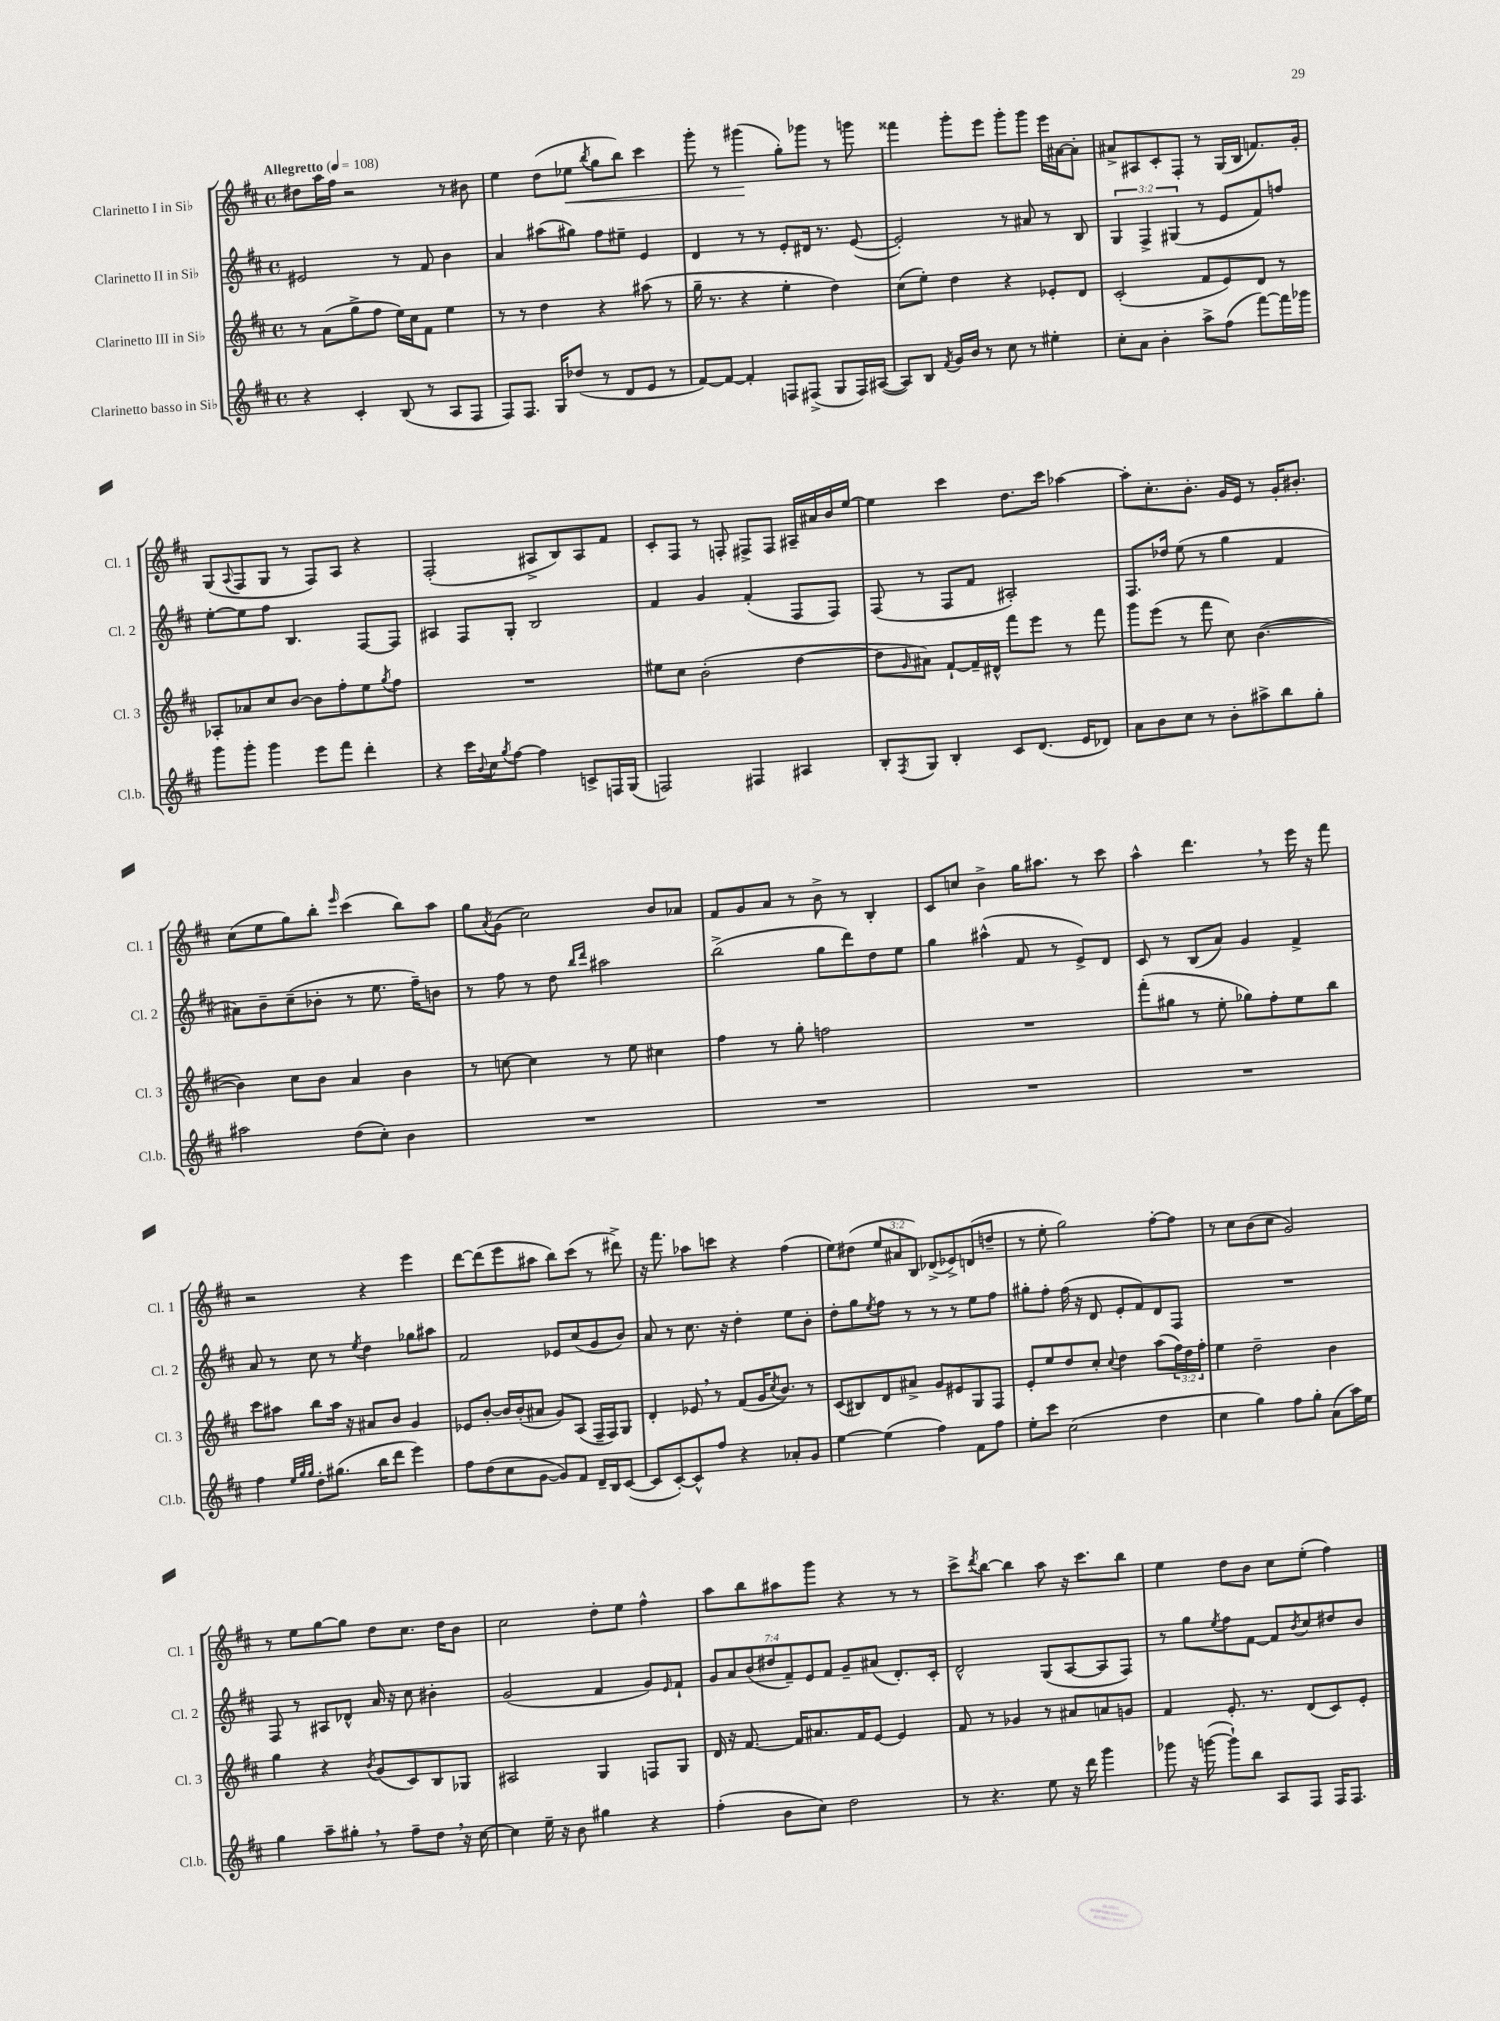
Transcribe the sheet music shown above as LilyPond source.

<<
\new StaffGroup <<
\new Staff = "s0" \with { instrumentName = "Clarinetto I in Sib" shortInstrumentName = "Cl. 1" } {
    \clef treble \key d \major \defaultTimeSignature \time 4/4 \override Staff.TupletNumber.text = #tuplet-number::calc-fraction-text \tempo "Allegretto" 4 = 108
    dis''8 a''16 fis''16 r2 r8 bis'8 |
    e''4 d''8( ees''8\< \acciaccatura { b''8 } g''8 b''8) cis'''4 |
    g'''8-. r8 gis'''4\!( g''8-.) ges'''8 r8 g'''8 |
    fisis'''4 g'''8-. e'''8 g'''8-. g'''8 e'''16 ais'16~ ais'8-. |
    ais'8-> ais8 cis'8-. fis8-. r8 g16( b16 f'8.) g'16-. |
    g8( \appoggiatura { a8 } fis8 g8 r8 fis8) a8 r4 |
    fis2-.( ais8-> b8) ais8 fis'8 |
    cis'8-. fis8 r8 f8-. fis8-> fis8 ais16-- ais'16 b'16 e''16~ |
    e''4 cis'''4 d''8. cis'''16 aes''4~ |
    aes''8-. cis''8.-. b'8.-. g'16 e'16 r8 g'16-. bis'8.-. |
    cis''8( e''8 g''8) b''8-. \grace { e'''16 } cis'''4( b''8) a''8 |
    g''8 \acciaccatura { a'8 } g'8( cis''2) b'8 aes'8 |
    fis'8 g'8 a'8 r8 b'8-> r8 b4-. |
    cis'8 c''8 b'4-> g''16 ais''8. r8 cis'''8 |
    a''4-^ d'''4. \breathe r8 e'''16 r16 fis'''8 |
    r2 r4 e'''4 |
    d'''8~ d'''8( e'''8 ais''8 b''8) cis'''8( r8 dis'''8->) |
    r16 fis'''8. aes''8 c'''8 r4 fis''4( |
    e''8) dis''8( \tuplet 3/2 { e''8 ais'8 b8) } des'8->( ees'8->) d'8( d''8-- |
    r8 e''8-. g''2) fis''8~-. fis''8 |
    r8 cis''8 b'8( cis''8 g'2) |
    r8 e''8 g''8~ g''8 d''8 cis''8. d''16 b'8 |
    cis''2 d''8-. e''8 fis''4-^ |
    a''8 b''8 ais''8 g'''8 r4 r8 r8 |
    cis'''8-> \acciaccatura { d'''8 } b''8~ b''4 a''8 r16 cis'''8. b''8 |
    e''4 d''8 b'8 cis''8 e''8-.( fis''4) \bar "|." |
}
\new Staff = "s1" \with { instrumentName = "Clarinetto II in Sib" shortInstrumentName = "Cl. 2" } {
    \clef treble \key d \major \defaultTimeSignature \time 4/4 \override Staff.TupletNumber.text = #tuplet-number::calc-fraction-text
    eis'2 r8 fis'8 b'4 |
    a'4 ais''8( gis''8) fis''8 eis''8-- e'4 |
    d'4 r8 r8 e'8-. dis'16 r8. e'8~( |
    e'2-.) r8 ais'8 r8 b8 |
    \tuplet 3/2 { g4 fis4-> gis4( } r8 e'8 fis'8) f''8 |
    e''8~-. e''8 fis''8 b4. fis8~ fis8 |
    ais4 fis8 g8-. b2 |
    fis'4 g'4 fis'4-.( fis8 fis8) |
    fis8( r8 fis8 fis'8 ais2-.) |
    fis8. des''16 e''8( r8 g''4 fis'4 |
    ais'8) b'8-- cis''8--( bes'8-. r8 e''8. fis''16--) b'8 |
    r8 fis''8 r8 d''8 \grace { b''16 d'''16 } ais''2 |
    b''2->( g''8 d'''8) d''8 e''8 |
    g''4 ais''4-^( fis'8 r8 e'8->) d'8 |
    cis'8 r8 b8( a'8) g'4 fis'4-> |
    a'8 r8 cis''8 r8 \acciaccatura { e''8 } d''4 ges''8 ais''8 |
    fis'2 ees'8 cis''8( g'8 b'8) |
    a'8 r8 cis''8. r16 d''4-. e''8 b'8-. |
    d''8-. g''8 \acciaccatura { e''8 } fis''8 r8 r8 r8 e''8 fis''8 |
    gis''8-. fis''8-. fis''16( r16 d'8 e'8-. fis'8) d'8 fis8 |
    R1 |
    fis8 r8 ais8 des'8-^ a'16 r16 cis''8 bis'4-. |
    g'2( fis'4 g'8) \grace { e'16 } fis'8-! |
    \tuplet 7/4 { g'8 a'8 b'8( dis''8 fis'8--) e'8 fis'8 } g'8-- ais'8( d'8.-.) cis'16-. |
    d'2-^ g8( a8~ a8 fis8) |
    r8 g''8 \acciaccatura { e''8 } fis''8 fis'8~ fis'8 \acciaccatura { b'8 } cis''8 dis''8 b'8 \bar "|." |
}
\new Staff = "s2" \with { instrumentName = "Clarinetto III in Sib" shortInstrumentName = "Cl. 3" } {
    \clef treble \key d \major \defaultTimeSignature \time 4/4 \override Staff.TupletNumber.text = #tuplet-number::calc-fraction-text
    r8 a'8( g''8-> fis''8 e''16) cis''16 fis'8 e''4 |
    r8 r8 d''4 r4 ais''8( r8 |
    g''16-- r8. r4 e''4-. d''4) |
    cis''8( e''8-.) d''4 r4 ees'8-. d'8 |
    cis'2-.( fis'8 e'8) d'8 r8 |
    aes8-. aes'8 cis''8 b'8~ b'8 fis''8-. e''8 \acciaccatura { g''8 } fis''8 |
    R1 |
    eis''8 cis''8 b'2-.( d''4~ |
    d''8 \grace { g'16 } ais'8) fis'8~-! fis'16-- dis'16-^ fis'''8 e'''8 r8 fis'''8 |
    g'''8 e'''8( r8 fis'''8 cis''8) b'4.~( |
    b'4) cis''8 b'8 a'4 b'4 |
    r8 c''8~ c''4 r8 e''8 cis''4 |
    fis''4 r8 g''8-. f''2 |
    R1 |
    fis'''8-.( gis''8 r8 e''8-. ges''8) fis''8-. e''8 b''8 |
    cis'''8 ais''8 b''8 ais''16 r16 ais'8 b'8 g'4 |
    ees'8 b'8~-. b'16 b'16-.( ais'8 g'8) a8( fis16-- fis16) g8 |
    d'4-. ees'8 \breathe r8 fis'8( g'16 \acciaccatura { cis''8 } b'8.) r8 |
    cis'8( bis8) d'8 ais'8-> g'8 eis'8 g8 fis8 |
    e'8-. e''8 d''8 cis''8-. \appoggiatura { cis''8 } d''4 a''8( \tuplet 3/2 { fis''16) d''16 fis''16-. } |
    e''4 d''2-- b'4 |
    g''4 r4 \acciaccatura { b'8 } g'8( cis'8) b8 ges8 |
    ais2 g4 f8 g8 |
    d'16 r16 fis'8.~ fis'16 ais'8. fis'16 e'8~ e'4 |
    fis'8 r8 ges'4 r8 ais'8 a'8 g'8 |
    fis'4 e'8.-. r8. d'8( cis'8) e'8-. \bar "|." |
}
\new Staff = "s3" \with { instrumentName = "Clarinetto basso in Sib" shortInstrumentName = "Cl.b." } {
    \clef treble \key d \major \defaultTimeSignature \time 4/4
    r4 cis'4-. b8( r8 a8 fis8 |
    fis8) fis8. g16 des''8( r8 d'8 e'8 r8 |
    fis'8~) fis'8~ fis'4-. f8 fis8->( g8 fis16) ais16~( |
    ais8) b8 \acciaccatura { fis'8 } g'16 b'16 r8 cis''8 r8 eis''4-. |
    cis''8-. a'8 b'4-. a''8-> fis''8( fis'''8~) fis'''16 ges'''16 |
    g'''8 g'''8-. g'''4 e'''8 fis'''8 d'''4-. |
    r4 cis'''16 \appoggiatura { b'8 } cis''16 \acciaccatura { g''8 } fis''8~ fis''4 c'8-> f16 g16( |
    f2) fis4 ais4 |
    b8-. \acciaccatura { fis8 } g8 b4-. cis'8 d'8.( e'16 des'8) |
    a'8 b'8 cis''8 r8 b'8-. ais''8-> b''8 g''8-. |
    ais''2 d''8( cis''8-.) b'4 |
    R1 |
    R1 |
    R1 |
    R1 |
    fis''4 \grace { e''32 g''32 g''32 } d''8-. gis''8.( b''16 d'''8 e'''4) |
    fis''8 d''8( cis''8 g'8~ g'8) fis'8 d'16-- b16 cis'8~( |
    cis'8 cis'8~-.) cis'8-^ fis''8 r4 aes'8-. g'8 |
    e''4~ e''4( fis''4) fis'8 fis''8 |
    e''8-. cis'''8 cis''2( d''4 |
    cis''4 g''4) fis''8 g''8-. a'8( a''16) e''16 |
    g''4 a''8-- gis''8-. \breathe r8 fis''8-- d''8 \breathe r16 cis''16~ |
    cis''4 e''16-- r16 b'8 gis''4 r4 |
    fis''4-.( b'8 cis''8) d''2 |
    r8 r4. e''8 r16 d'''16 g'''4 |
    ges'''8 r16 g'''16~( g'''8-!) b''8 a8 fis8 fis16 fis8. \bar "|." |
}
>>
>>
\layout { \context { \Score \remove "Bar_number_engraver" } }
